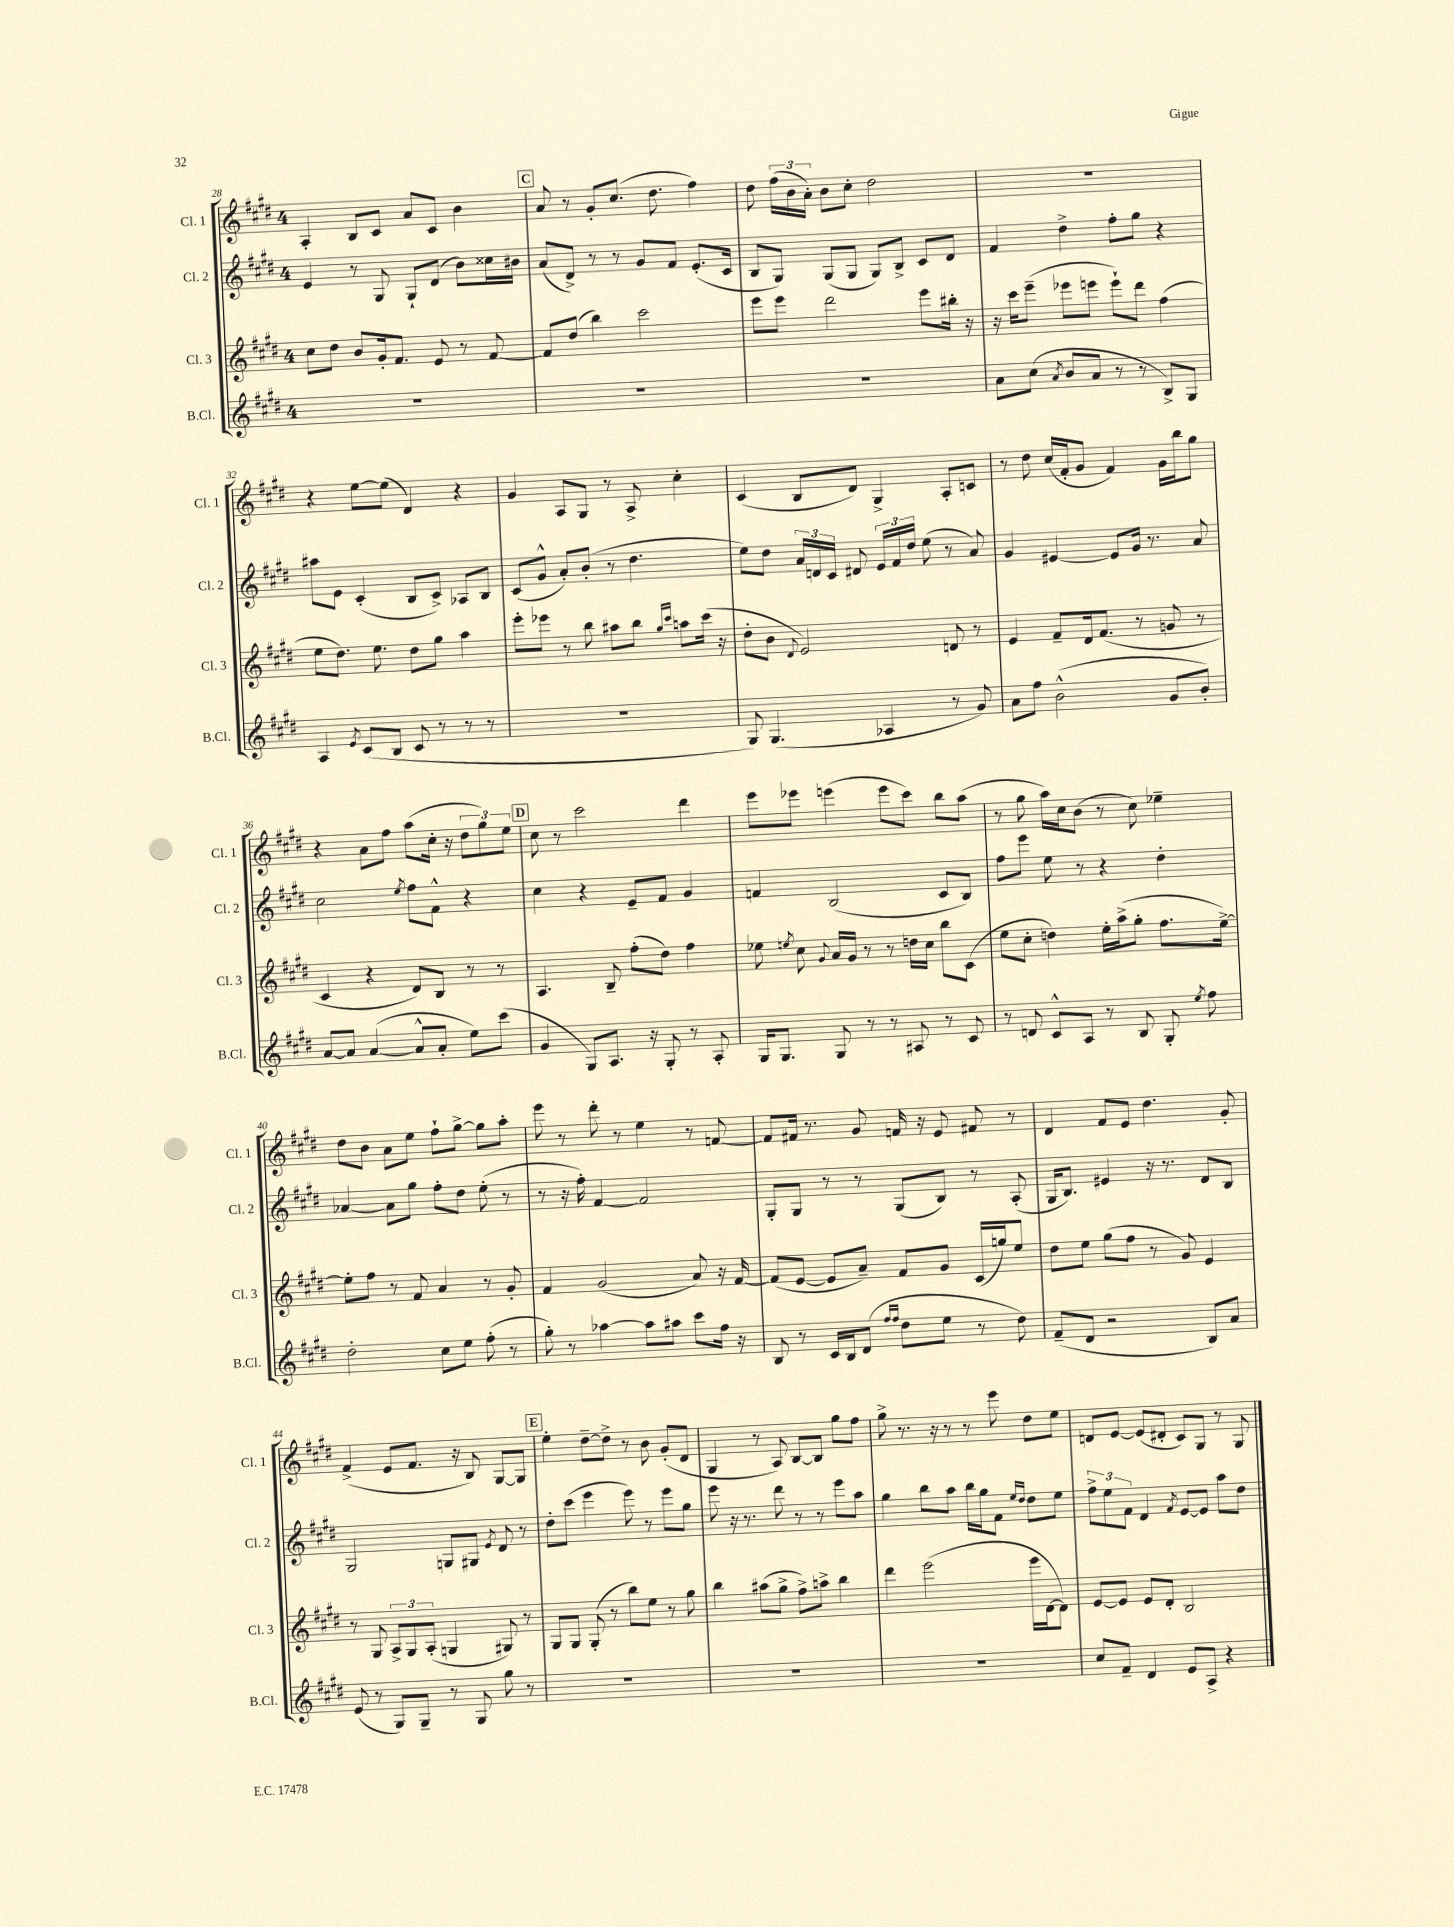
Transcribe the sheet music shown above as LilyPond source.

<<
\new StaffGroup <<
\new Staff = "s0" \with { instrumentName = "Cl. 1" shortInstrumentName = "Cl. 1" } {
    \clef treble \key e \major \once \override Staff.TimeSignature.style = #'single-digit \time 4/4
    \autoBeamOff a4-. b8[ cis'8] a'8[ cis'8] b'4 |
    \mark \markup { \box "C" } a'8 r8 gis'8[-. cis''8.]( dis''8. fis''4) |
    dis''8 \tuplet 3/2 { fis''16[( b'16 a'16]-.) } b'8[ cis''8]-. dis''2 |
    R1 |
    r4 e''8[~ e''8]( dis'4) r4 |
    gis'4 a8[ gis8] r8 a8-> cis''4-. |
    cis'4( b8[ dis'8]) gis4-> a8[-. c'8] |
    r8 dis''8 cis''16[( fis'16-. gis'8] fis'4) gis'16[ b''16 gis''8] |
    r4 a'8[ fis''8] a''8[( cis''16]-. r16 \tuplet 3/2 { dis''8[ gis''8) e''8] } |
    \mark \markup { \box "D" } cis''8 r8 cis'''2 dis'''4 |
    e'''8[ ees'''8] e'''4( e'''8[ cis'''8]) b''8[ a''8]( |
    r8 gis''8 a''16[) cis''16 b'8]( r8 cis''8) ees''4-- |
    dis''8[ b'8] a'8[ e''8] fis''8[-! gis''8]~-> gis''8[ a''8]-. |
    e'''8 r8 dis'''8-. r8 e''4 r8 f'8~ |
    f'8[ fis'16] r8. gis'8 f'16 r16 e'8 fis'8 r8 |
    dis'4 fis'8[ e'8] dis''4. gis'8-. |
    fis'4->( e'8[ fis'8.] r16 b8) gis8[~ gis8] |
    \mark \markup { \box "E" } e''4-. dis''8[~-- dis''8]-> r8 b'8 gis'8[-.( dis'8] |
    gis4 r8 a8) b8[~ b8] gis''8[ fis''8] |
    gis''8-> r8. r16 r8 r8 e'''8 dis''8[ e''8] |
    d'8[ e'8]~ e'8[( dis'8]-. cis'8[) gis8] r8 gis8 \bar "|." |
}
\new Staff = "s1" \with { instrumentName = "Cl. 2" shortInstrumentName = "Cl. 2" } {
    \clef treble \key e \major \once \override Staff.TimeSignature.style = #'single-digit \time 4/4
    \autoBeamOff e'4 r8 gis8 gis8[-! dis'8]( b'8[) cisis''16 bis'16] |
    \mark \markup { \box "C" } a'8[( dis'8]->) r8 r8 gis'8[ fis'8] e'8.[-.( cis'16] |
    b8[ gis8]) gis8[( gis8] gis8[) b8]-> cis'8[ dis'8] |
    fis'4 dis''4-> fis''8[-. gis''8] r4 |
    ais''8[ e'8] cis'4-.( b8[ cis'8]->) aes8[ b8] |
    cis'8[( gis'8]-^ a'8[-.) b'8]-.( r8 dis''4. |
    e''8[) dis''8] \tuplet 3/2 { a'16[ d'16 cis'16] } dis'8 \tuplet 3/2 { e'16[ fis'16 dis''16] } e''8( r8 a'8) |
    gis'4 eis'4~ eis'8[ gis'16] r8. a'8 |
    cis''2 \acciaccatura { e''8 } fis''8[ fis'8]-^ r4 |
    \mark \markup { \box "D" } cis''4 r4 e'8[-- fis'8] gis'4 |
    f'4 b2( cis'8[ b8]) |
    fis''8[ e'''8] e''8 r8 r4 dis''4-. |
    aes'4~ aes'8[ gis''8] fis''8[-. dis''8] e''8-.( r8 |
    r8 r16 fis''16-.) fis'4~ fis'2 |
    gis8[-. gis8] r8 r8 gis8[( b8]) r8 a8-.( |
    gis16[ b8.]) eis'4 r16 r8. dis'8[ b8] |
    gis2 g8[ gis8] \acciaccatura { e'8 } dis'8 r8 |
    \mark \markup { \box "E" } dis''8[-. cis'''8]( e'''4 e'''8) r8 e'''8[ gis''8] |
    e'''8 r16 r8. dis'''8 r8 r8 e'''8[ a''8] |
    gis''4 b''8[ a''8] b''16[ gis''16 fis'8] \grace { e''16[ dis''16] } dis''8[ e''8] |
    \tuplet 3/2 { fis''8[-> e''8 fis'8] } dis'4 \acciaccatura { fis'8 } e'8[~ e'8] a''8[ dis''8] \bar "|." |
}
\new Staff = "s2" \with { instrumentName = "Cl. 3" shortInstrumentName = "Cl. 3" } {
    \clef treble \key e \major \once \override Staff.TimeSignature.style = #'single-digit \time 4/4
    \autoBeamOff cis''8[ dis''8] b'8[ gis'16-. fis'8.] e'8 r8 fis'8~ |
    \mark \markup { \box "C" } fis'8[ dis''8]( b''4) cis'''2 |
    e'''8[ e'''8] dis'''2 e'''8[ bis''16]-. r16 |
    r16 cis'''16[ e'''8]--( ees'''8[ e'''8] e'''8[-!) dis'''8] fis''4( |
    e''8[ dis''8.]) e''8. dis''8[ gis''8] a''4 |
    e'''8[-. ees'''8] r8 b''8 ais''8[ b''8] \grace { gis''16[ cis'''16] } a''8[ cis'''16]( r16 |
    dis''8[-. b'8] \appoggiatura { dis'8 } e'2) d'8 r8 |
    e'4 fis'8[-- dis'16 fis'8.]( r8 g'8 r8 |
    cis'4 r4 dis'8[) b8] r8 r8 |
    \mark \markup { \box "D" } a4. b8-- fis''8[-.( dis''8]) fis''4 |
    ees''8 \acciaccatura { e''8 } cis''8 \appoggiatura { gis'8 } a'16[ gis'16] r8 r8 d''16[ cis''16] b''8[ cis'8]( |
    e''8[ cis''8]-. d''4) e''16[-. a''16->( gis''8]-. fis''8.[ e''16]~->) |
    e''8[-. fis''8] r8 fis'8 a'4 r8 gis'8-. |
    fis'4 gis'2( a'8) r16 fis'16~ |
    fis'8[( e'8]~ e'8[ a'8]--) fis'8[ gis'8] cis'16[( g''16) e''8] |
    dis''8[ e''8] gis''8[( fis''8] r8 gis'8) e'4 |
    r8 gis8 \tuplet 3/2 { a8[-> gis8 a8]-.( } g4 gis8) r8 |
    \mark \markup { \box "E" } gis8[ gis8] gis8-.( r8 b''8[) e''8] r8 gis''8 |
    b''4 ais''8[( gis''8]-> fis''8[->) a''8]-> b''4 |
    dis'''4 e'''2( e'''16[ dis'16~ dis'8]) |
    e'8[~ e'8] e'8[ dis'8]-. b2 \bar "|." |
}
\new Staff = "s3" \with { instrumentName = "B.Cl." shortInstrumentName = "B.Cl." } {
    \clef treble \key e \major \once \override Staff.TimeSignature.style = #'single-digit \time 4/4
    \autoBeamOff R1 |
    \mark \markup { \box "C" } R1 |
    R1 |
    a'8[ cis''8]( \acciaccatura { a'8 } b'8[ a'8] r8 r8 b8[->) gis8] |
    a4 \acciaccatura { e'8 } cis'8[( b8] cis'8 r8 r8 r8 |
    R1 |
    gis8) gis4.( aes4 r8 gis'8) |
    a'8[ fis''8] b'2-^( gis'8[ b'8]-.) |
    a'8[~ a'8] a'4~( a'8[-^ a'8]-. e''8[) cis'''8]( |
    \mark \markup { \box "D" } gis'4 gis8[) a8.] r16 gis8-. r8 a8-. |
    gis16[ gis8.] gis8 r8 r8 ais8 r8 cis'8 |
    r8 d'8 cis'8[-^ a8] r8 b8 gis8-. \acciaccatura { e''8 } fis''8 |
    dis''2-. cis''8[ e''8] fis''8-.( r8 |
    gis''8-.) r8 aes''4~ aes''8[ ais''8] cis'''8[ fis''16] r16 |
    b8 r8 cis'16[ b16 dis'8]( \grace { fis''16[ fis''16] } dis''8[ e''8] r8 dis''8) |
    fis'8[--( dis'8] r2 b8[) a'8] |
    e'8( r8 gis8[) gis8]-- r8 gis8 gis''8 r8 |
    \mark \markup { \box "E" } R1 |
    R1 |
    R1 |
    cis''8[ fis'8]-- dis'4 e'8[ a8]-> r4 \bar "|." |
}
>>
>>
\layout { \context { \Score currentBarNumber = #28 } }
